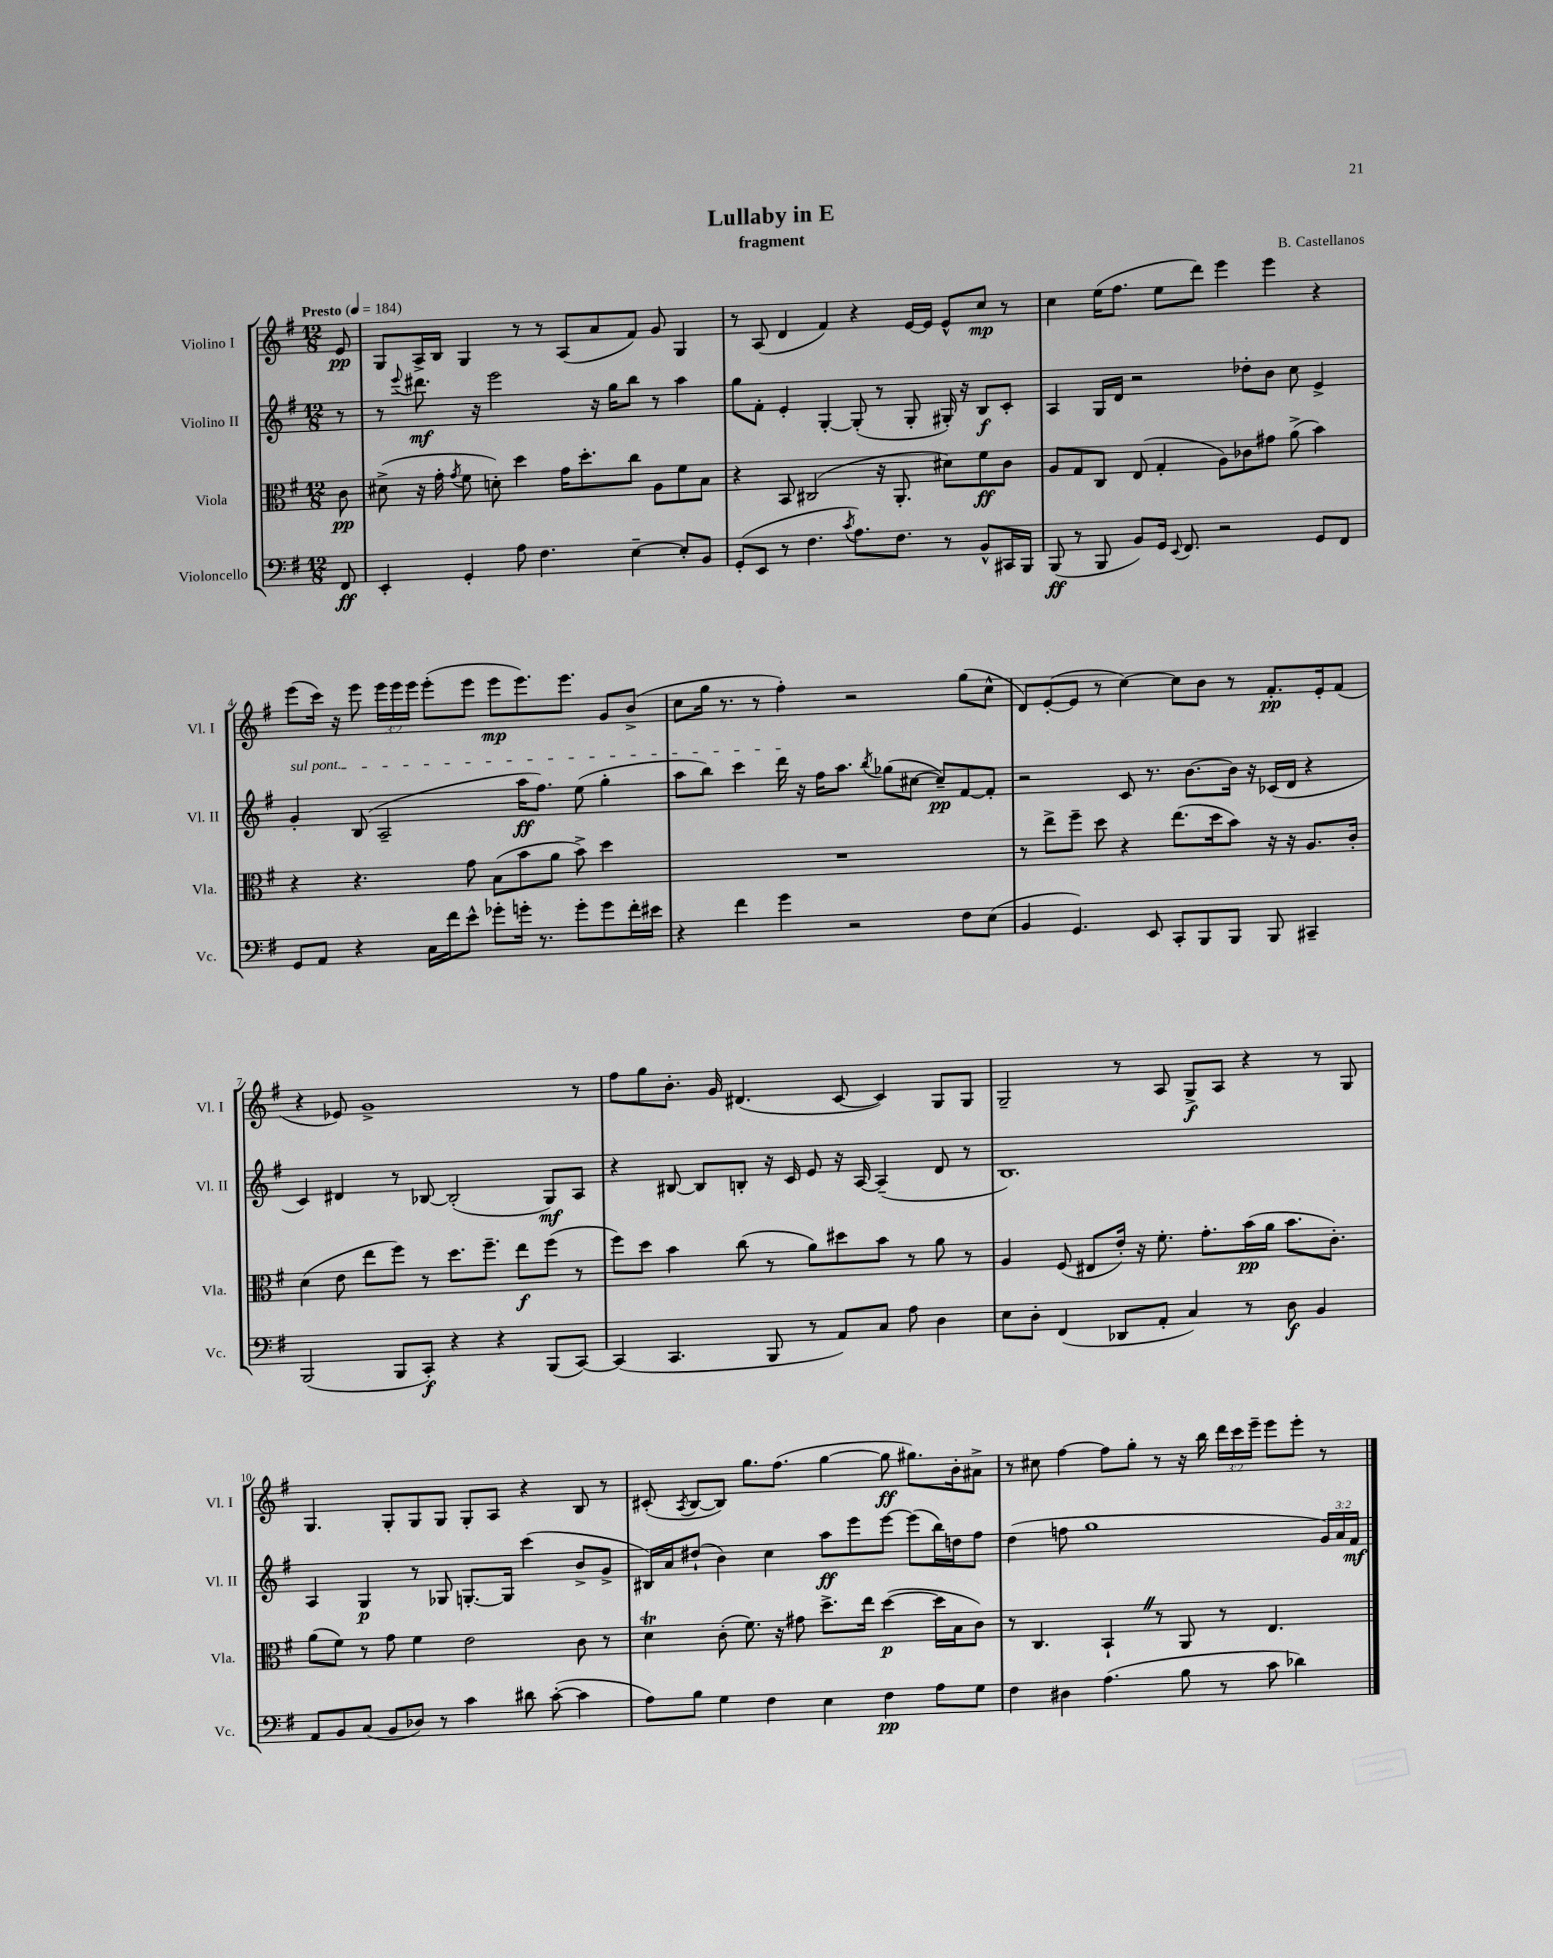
\header { title = "Lullaby in E" composer = "B. Castellanos" subtitle = "fragment" }
<<
\new StaffGroup <<
\new Staff = "s0" \with { instrumentName = "Violino I" shortInstrumentName = "Vl. I" } {
    \clef treble \key g \major \numericTimeSignature \time 12/8 \override Staff.TupletNumber.text = #tuplet-number::calc-fraction-text \partial 8 \tempo "Presto" 4 = 184
    \autoBeamOff e'8\pp |
    g8[ a16-> b16] g4 r8 r8 a8[( a'8 fis'8]) g'8 g4 |
    r8 a8( d'4 fis'4) r4 e'16[~ e'16] e'8[-^ c''8]\mp r8 |
    c''4 e''16[( fis''8.] e''8[ d'''8]) e'''4 e'''4 r4 |
    e'''8[( c'''16]) r16 e'''8 \tuplet 3/2 { e'''16[ e'''16 e'''16] } e'''8[-.( e'''8] e'''8[\mp e'''8.) e'''8.] g'8[ b'8]->( |
    c''8[ g''16] r8. r8 fis''4-.) r2 g''8[( c''8]-^ |
    d'8[) e'8~-.( e'8] r8 c''4~) c''8[ b'8] r8 fis'8.[-.\pp e'16-. fis'8]( |
    r4 ees'8) g'1-> r8 |
    fis''8[ g''8 b'8.]-. g'16 dis'4.( c'8~ c'4) g8[ g8] |
    g2-- r8 a8 g8[->\f a8] r4 r8 g8 |
    g4. g8[-. g8 g8] g8[-. a8] r4 b8 r8 |
    cis'8-.( \acciaccatura { a8 } b8[~ b8]) g''8.[ fis''8.]( g''4~ g''8\ff gis''8.[) b'16-. ais'8]-> |
    r8 cis''8 fis''4~ fis''8[ g''8]-. r8 r16 b''16 \tuplet 3/2 { d'''16[ c'''16 e'''16]-- } e'''8[ e'''8]-. r8 \bar "|." |
}
\new Staff = "s1" \with { instrumentName = "Violino II" shortInstrumentName = "Vl. II" } {
    \clef treble \key g \major \numericTimeSignature \time 12/8 \override Staff.TupletNumber.text = #tuplet-number::calc-fraction-text \partial 8
    \autoBeamOff r8 |
    r8 \appoggiatura { e'''8 } dis'''8.\mf r16 e'''2 r16 g''16[ b''8] r8 a''4 |
    g''8[ fis'8]-. e'4-. g4~-. g8-.( r8 g8-. gis16-.) r16 b8[\f c'8]-. |
    a4 g16[ d'16] r2 des''8[-. b'8] c''8 e'4-> |
    \once \override TextSpanner.bound-details.left.text = \markup { \italic "sul pont." } g'4-.\startTextSpan b8( a2-- a''16[\ff fis''8.]) e''8( g''4-. |
    a''8[ b''8]) c'''4 d'''16\stopTextSpan r16 fis''16[ a''8.] \acciaccatura { b''8 } ges''8[( cis''8]~ cis''8[--\pp) fis'8~ fis'8]-. |
    r2 c'8 r8. b'8.[~ b'16] r16 ces'16[( d'16] r4 |
    c'4) dis'4 r8 bes8~ bes2-.( g8[\mf) a8] |
    r4 bis8~ bis8[ b8]-. r16 c'16 e'8 r16 a16~ a4--( d'8 r8 |
    b1.) |
    a4 g4\p r8 ges8 g8.[~-. g16] c'''4( b'8[-> g'8]-> |
    bis16[) a'16 dis''8]-!( b'4) c''4 a''8[\ff e'''8 e'''8]~ e'''8[( b''16) d''16 fis''8] |
    d''4( f''8 g''1 \tuplet 3/2 { g'16[) a'16 fis'16]\mf } \bar "|." |
}
\new Staff = "s2" \with { instrumentName = "Viola" shortInstrumentName = "Vla." } {
    \clef alto \key g \major \numericTimeSignature \time 12/8 \partial 8
    \autoBeamOff c'8\pp |
    dis'8->( r16 g'16-. \acciaccatura { g'8 } fis'8 d'8-.) d''4 g'16[ d''8.-. c''8] a8[ fis'8 b8] |
    r4 b,8 cis2( r16 a,8.-. dis'8[) fis'8\ff c'8] |
    a8[ g8 c8] e8( g4-. a8[) ces'8 gis'8] a'8->( b'4) |
    r4 r4. g'8 b8[( b'8 a'8] b'8->) d''4 |
    R1. |
    r8 e''8[-> fis''8]-- d''8 r4 e''8.[( d''16 b'8]) r16 r16 a8.[ c'16]-. |
    d'4( e'8 e''8[ fis''8]) r8 d''8.[ fis''8.]-- e''8[\f fis''8]( r8 |
    fis''8[) d''8] b'4 c''8( r8 a'8[) dis''8 b'8] r8 a'8 r8 |
    a4 fis8( eis8[ e'16]-.) r16 fis'8.-. g'8.[-. b'16\pp( a'16] b'8.[ c'8.]-.) |
    a'8[( fis'8]) r8 g'8 fis'4 e'2 c'8 r8 |
    d'4\trill c'8-.( fis'8.) r16 gis'8 d''8.[-> e''16] d''4~\p( d''16[ b16 c'8]) |
    r8 c4. b,4-! \once \override BreathingSign.text = \markup { \musicglyph "scripts.caesura.straight" } \breathe r8 a,8 r8 e4. \bar "|." |
}
\new Staff = "s3" \with { instrumentName = "Violoncello" shortInstrumentName = "Vc." } {
    \clef bass \key g \major \numericTimeSignature \time 12/8 \partial 8
    \autoBeamOff fis,8\ff |
    e,4-. g,4-. a8 fis4. e4~-- e8[-. b,8] |
    g,8[-.( e,8] r8 fis4. \acciaccatura { c'8 } a8.[) fis8.] r8 b,8[-^ cis,16 b,,16] |
    b,,8\ff( r8 b,,8 b,8[) g,16] \appoggiatura { e,8 } fis,8. r2 g,8[ fis,8] |
    g,8[ a,8] r4 c16[ fis'16 e'8]-^ ges'8[-. g'16]-. r8. g'8[-. g'8 fis'16-. eis'16] |
    r4 fis'4 g'4 r2 fis8[ e8]( |
    b,4 g,4.) e,8 c,8[-. b,,8 b,,8] b,,8 cis,4-- |
    b,,2( b,,8[ c,8]-.\f) r4 r4 b,,8[( c,8]~) |
    c,4( c,4. b,,8 r8 a,8[) c8] a8 d4 |
    e8[ d8]-. fis,4( des,8[ a,8]-. c4) r8 d8\f b,4 |
    a,8[ b,8 c8]( b,8[ des8]) r8 c'4 dis'8 c'8~-.( c'4 |
    a8[) b8] g4 fis4 e4 fis4\pp a8[ g8] |
    fis4 dis4 a4.( b8 r8 c'8 des'4) \bar "|." |
}
>>
>>
